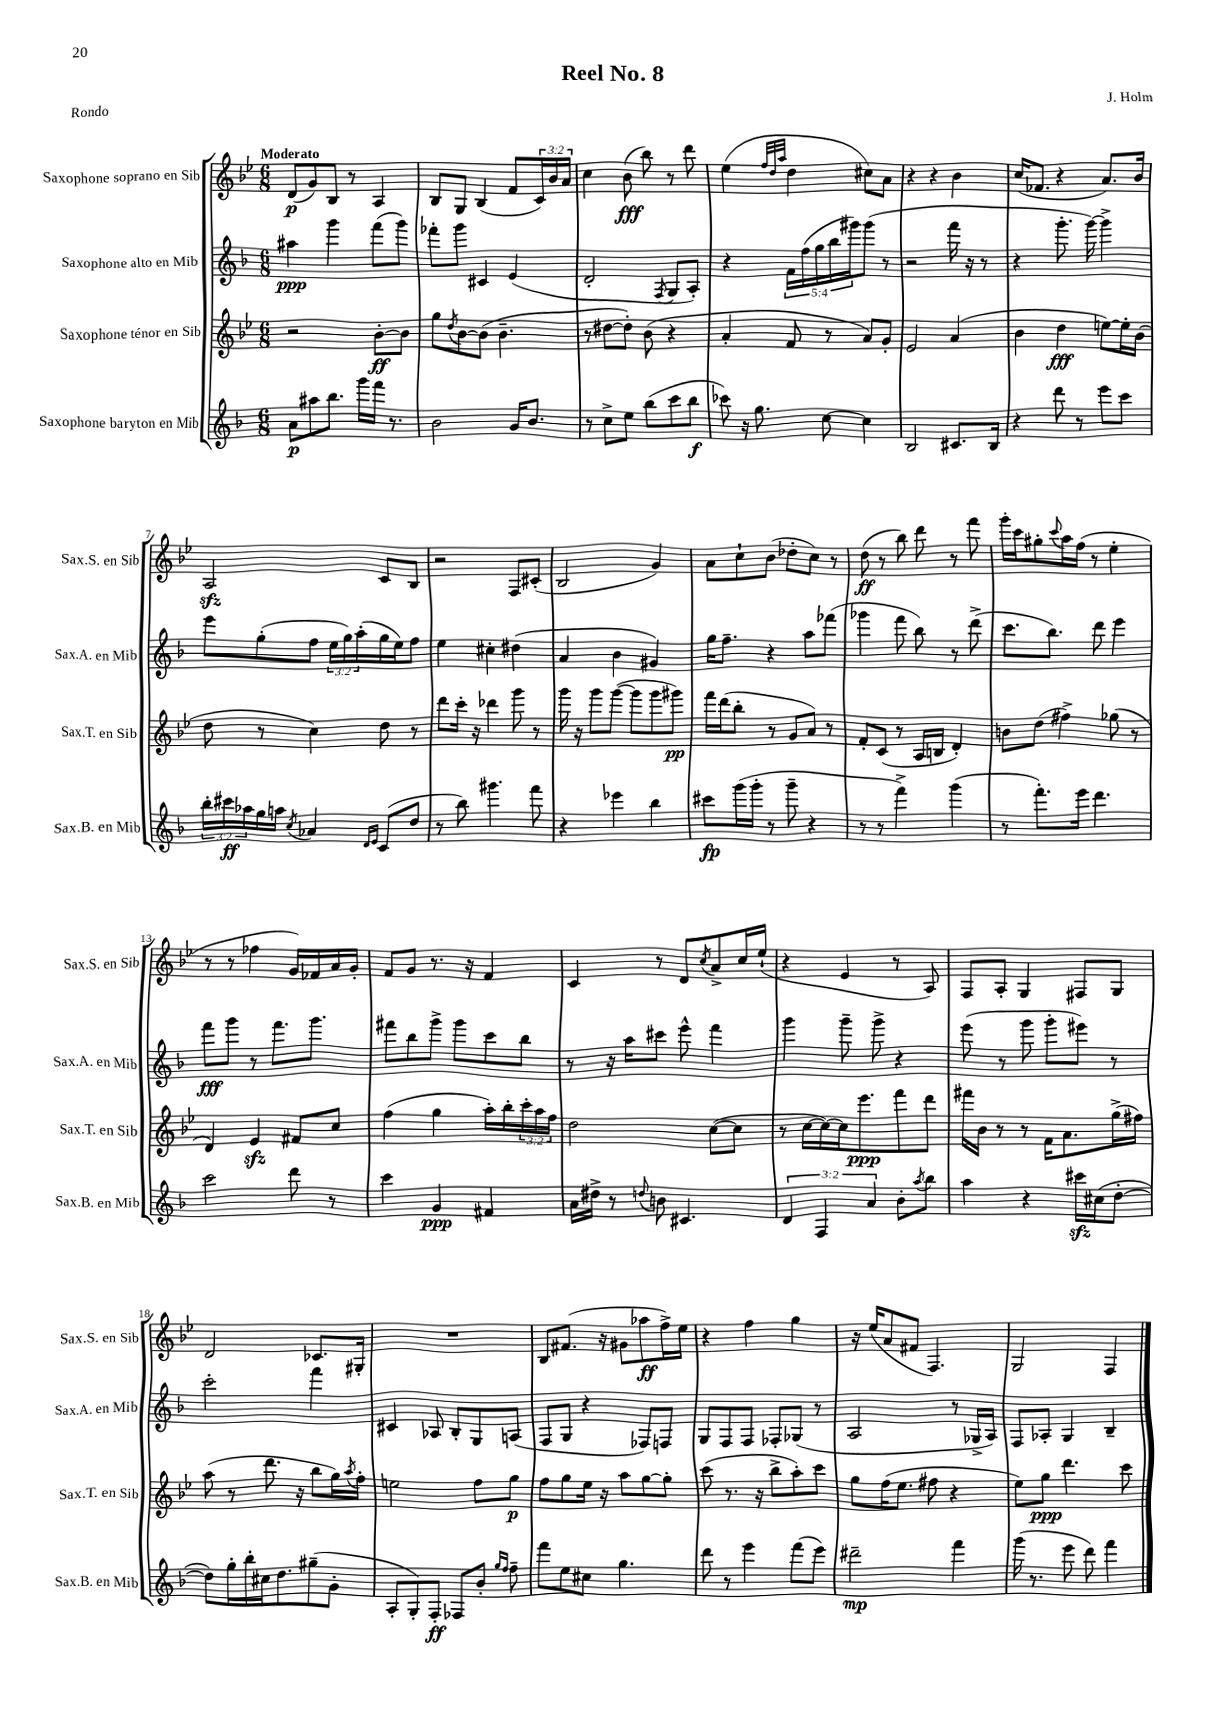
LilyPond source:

\header { title = "Reel No. 8" composer = "J. Holm" piece = "Rondo" }
<<
\new StaffGroup <<
\new Staff = "s0" \with { instrumentName = "Saxophone soprano en Sib" shortInstrumentName = "Sax.S. en Sib" } {
    \clef treble \key bes \major \numericTimeSignature \time 6/8 \override Staff.TupletNumber.text = #tuplet-number::calc-fraction-text \tempo "Moderato"
    d'8\p( g'8) bes8 r8 a4 |
    bes8 g8 bes4( f'8 \tuplet 3/2 { c'16) bes'16 a'16 } |
    c''4 bes'8\fff( bes''8) r8 d'''8 |
    ees''4( \grace { f''32 d''32 a''32 } d''4 cis''8) a'8 |
    r4 r4 bes'4 |
    c''16( fes'8. r4 a'8.) bes'16 |
    a2\sfz c'8 bes8 |
    r2 f8 cis'8-.( |
    bes2 g'4) |
    a'8 c''8-! bes'8( des''8-. c''8) r8 |
    d''8\ff( r8 bes''8) d'''8 r8 f'''8 |
    g'''16-. c'''16 gis''8-. \appoggiatura { c'''8 } a''16 f''16( r8 ees''4-. |
    r8 r8 fes''4 g'16) fes'16 a'16 g'16-. |
    f'8 g'8 r8. r16 f'4 |
    c'4 r8 d'8 \acciaccatura { c''8 } a'8-> c''16 ees''16-!( |
    r4 ees'4 r8 a8) |
    f8 a8-. g4 fis8 g8 |
    d'2 ces'8. gis16-. |
    R2. |
    bes8 fis'8.( r16 gis'8 aes''8\ff f''16->) ees''16 |
    r4 f''4 g''4 |
    r16 ees''16( a'8 fis'8 f4.) |
    g2 f4 \bar "|." |
}
\new Staff = "s1" \with { instrumentName = "Saxophone alto en Mib" shortInstrumentName = "Sax.A. en Mib" } {
    \clef treble \key f \major \numericTimeSignature \time 6/8 \override Staff.TupletNumber.text = #tuplet-number::calc-fraction-text
    ais''4\ppp g'''4 f'''8( g'''8) |
    fes'''8-. g'''8 cis'4 e'4( |
    d'2-. \acciaccatura { f8 } g8 a8-.) |
    r4 \tuplet 5/4 { f'16 f''16( g''16 bes''16 gis'''16) } gis'''8( r8 |
    r2 f'''16 r16 r8 |
    r4 g'''8.-. g'''16~) g'''4-> |
    e'''8 g''8-.( f''8 \tuplet 3/2 { e''16 g''16) a''16-.( } g''16 e''16) f''8 |
    e''4 cis''4-. dis''4( |
    a'4 bes'4 gis'4) |
    g''16 f''8.-- r4 a''8 fes'''8( |
    ges'''4 f'''8 bes''8) r8 d'''8->( |
    c'''8. bes''8.) d'''8 e'''4 |
    f'''8\fff g'''8 r8 f'''8. g'''8. |
    fis'''8 bes''8 g'''8-> g'''8 c'''8 bes''8 |
    r8 r16 a''16 cis'''8 e'''8-^ f'''4 |
    g'''4 g'''8-- g'''8-> r4 |
    e'''8( r8 g'''8 g'''8-. eis'''8) r8 |
    c'''2-. f'''4 |
    cis'4 aes8 bes8-. g8 a8( |
    f8 g8 r4 fes8) f8 |
    g8 f8 f8 fes8-. ges8( r8 |
    a2 r8 ges16-> a16) |
    f8 aes8-. g4 bes4-- \bar "|." |
}
\new Staff = "s2" \with { instrumentName = "Saxophone ténor en Sib" shortInstrumentName = "Sax.T. en Sib" } {
    \clef treble \key bes \major \numericTimeSignature \time 6/8 \override Staff.TupletNumber.text = #tuplet-number::calc-fraction-text
    r2 bes'8~-.\ff bes'8 |
    g''8 \acciaccatura { d''8 } bes'8~ bes'8( bes'4.-- |
    r8 dis''8~ dis''8-.) bes'8( r4 |
    a'4-. f'8 r8 a'8) g'8-. |
    ees'2 a'4( |
    bes'4 d''4\fff e''8~) e''16-. bes'16( |
    d''8 r8 c''4) d''8 r8 |
    d'''8 c'''16-. r16 des'''4 g'''8 r8 |
    g'''16 r16 g'''8 g'''8~( g'''8 g'''8 gis'''8\pp) |
    f'''16 d'''16( bes''8-. r8 g'8 a'8) r8 |
    f'8-. c'8( r8 a16 b16 d'4-.) |
    b'8 d''8( fis''4->) ges''8( r8 |
    d'4) ees'4\sfz fis'8 c''8 |
    f''4( g''4 a''16-.) bes''16-. \tuplet 3/2 { c'''16-. a''16 f''16 } |
    d''2 c''8~( c''8 |
    r8 c''16~ c''16~) c''16 ees'''8.\ppp f'''8 d'''8 |
    fis'''16 bes'16 r8 r8 f'16 a'8. g''16->( fis''16) |
    a''8( r8 d'''8. r16 bes''8 g''16) \acciaccatura { a''8 } f''16-. |
    e''2 f''8 g''8\p |
    f''8 g''8 ees''16 r16 a''8 g''8~ g''8-. |
    c'''8( r8. r16 bes''8-> a''8-.) c'''8 |
    g''8 f''16( ees''8. fis''8 r4 |
    ees''8) g''8\ppp d'''4. c'''8 \bar "|." |
}
\new Staff = "s3" \with { instrumentName = "Saxophone baryton en Mib" shortInstrumentName = "Sax.B. en Mib" } {
    \clef treble \key f \major \numericTimeSignature \time 6/8 \override Staff.TupletNumber.text = #tuplet-number::calc-fraction-text
    a'8\p ais''8 bes''8. g'''16 f'''16 r8. |
    bes'2 g'16 bes'8. |
    r8 c''8-> e''8 bes''8( c'''8 bes''8\f |
    ces'''8) r16 g''8. c''8~ c''4 |
    bes2 cis'8. bes16 |
    r4 d'''8 r8 e'''8 c'''8 |
    \tuplet 3/2 { bes''16-. cis'''16\ff aes''16 } g''16 a''16 \acciaccatura { c''8 } aes'4 \grace { d'16 e'16 } c'8( d''8 |
    r8 bes''8) gis'''4. f'''8 |
    r4 ees'''4 bes''4 |
    cis'''8\fp g'''16( g'''16-. r8 g'''8-- r4 |
    r8 r8 f'''4->) g'''4( |
    r8 f'''8.-.) e'''16 d'''4. |
    c'''2 d'''8 r8 |
    c'''4 g'4\ppp fis'4 |
    a'16 dis''16-> r8 \appoggiatura { d''8 } b'8 cis'4. |
    \tuplet 3/2 { d'4 f4 a'4 } bes'8-. \acciaccatura { a''8 } bes''8 |
    a''4 r4 cis'''16\sfz cis''16( d''8~-. |
    d''8) g''16-. bes''16-. cis''16 d''8. gis''8--( g'8-. |
    a8-. g8-.) f8-.\ff fes8 bes'8-. \grace { g''16 f''16 } f''8-- |
    f'''8 e''8 cis''8 g''4. |
    d'''8 r8 e'''4 f'''8( e'''8) |
    dis'''2--\mp f'''4 |
    g'''16( r8. e'''8 d'''8) f'''4 \bar "|." |
}
>>
>>
